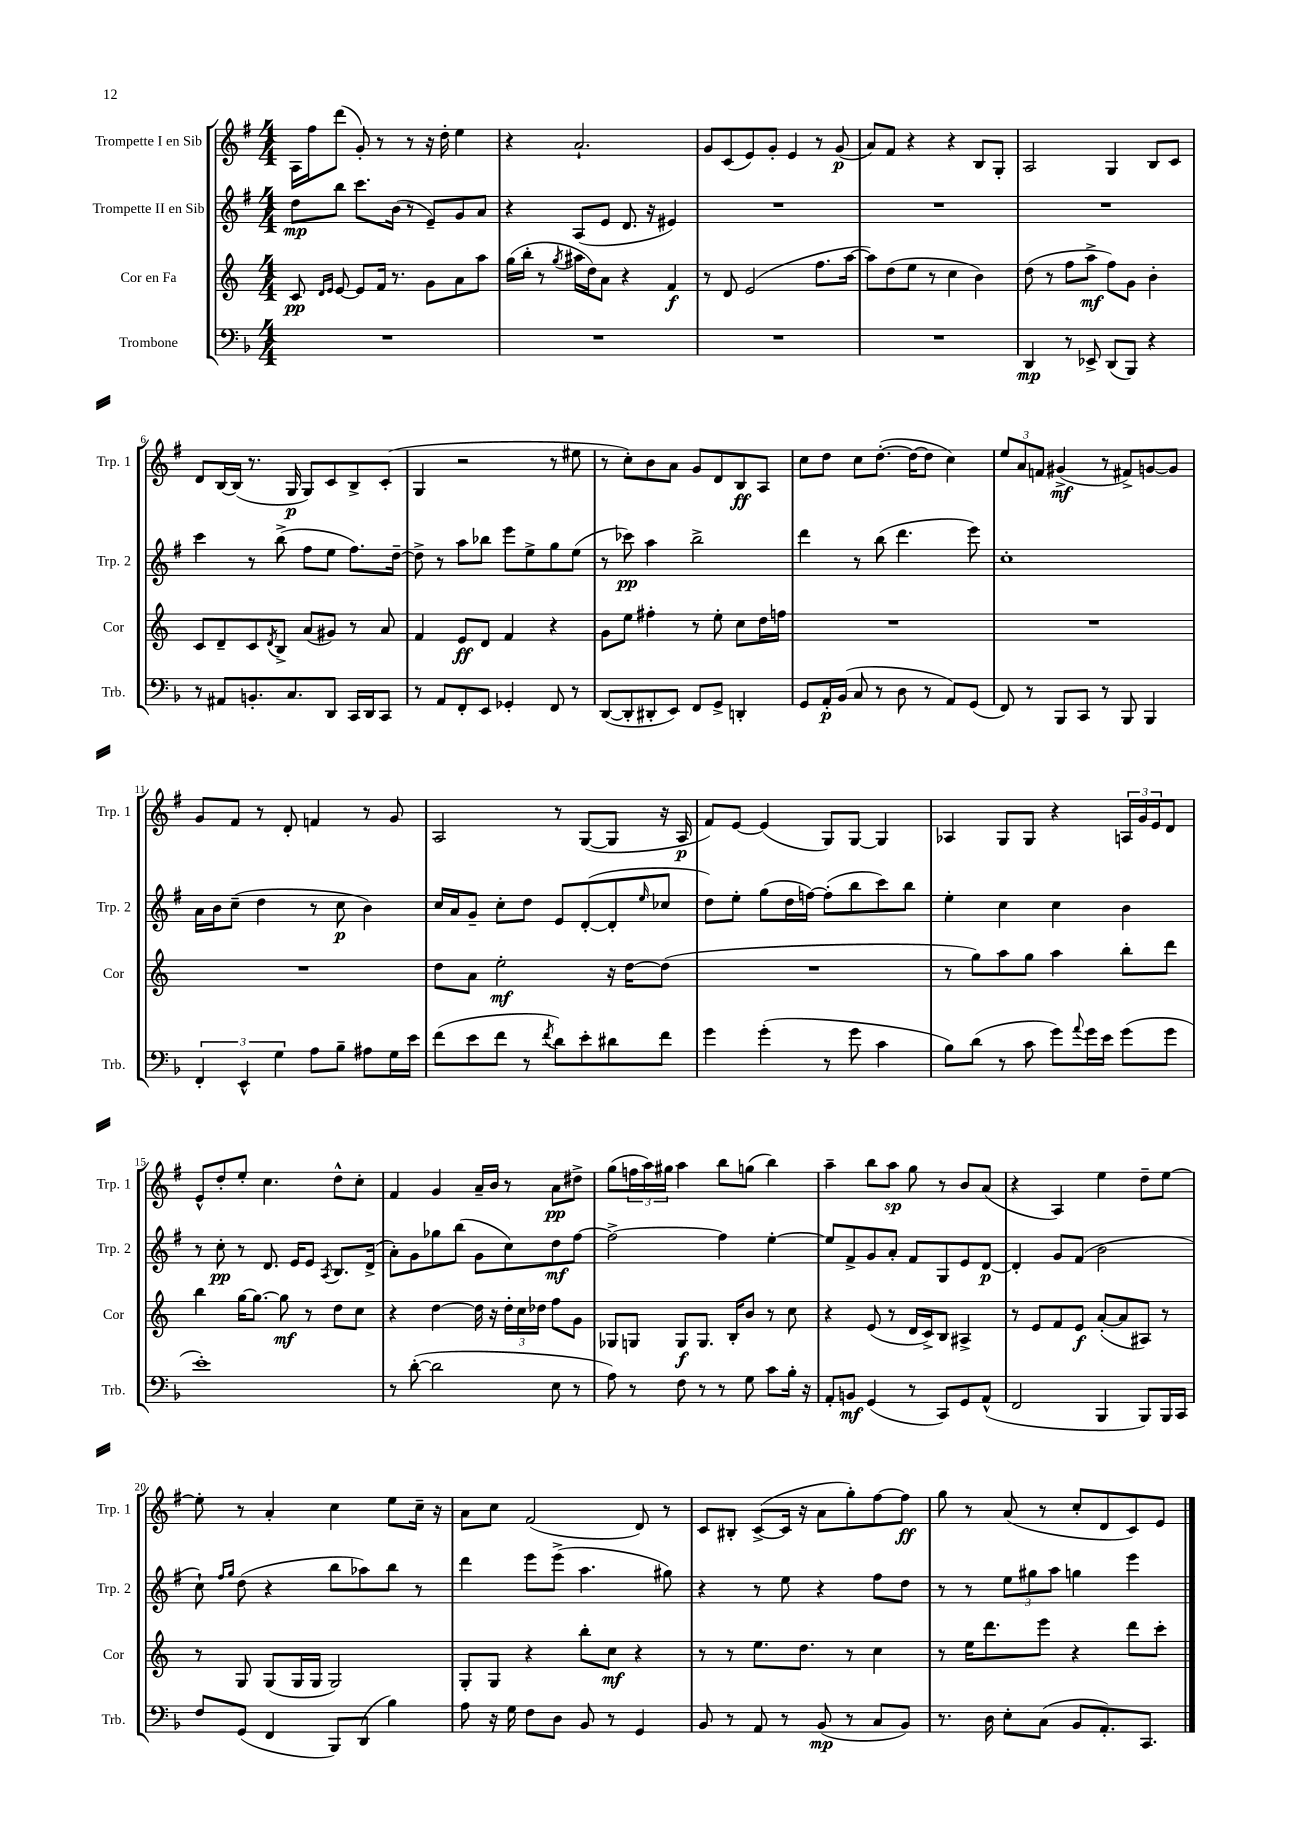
<<
\new StaffGroup <<
\new Staff = "s0" \with { instrumentName = "Trompette I en Sib" shortInstrumentName = "Trp. 1" } {
    \clef treble \key g \major \numericTimeSignature \time 4/4
    a16 fis''16 d'''8( g'8-.) r8 r8 r16 d''16-. e''4 |
    r4 a'2.-! |
    g'8 c'8( e'8) g'8-. e'4 r8 g'8\p( |
    a'8) fis'8 r4 r4 b8 g8-. |
    a2 g4 b8 c'8 |
    d'8 b16~ b16( r8. g16\p g8) c'8 b8-> c'8-.( |
    g4 r2 r8 eis''8 |
    r8 c''8-.) b'8 a'8 g'8 d'8 b8\ff a8 |
    c''8 d''8 c''8 d''8.~-.( d''16~ d''8 c''4) |
    \tuplet 3/2 { e''8 a'8 f'8 } gis'4->\mf( r8 fis'8->) g'8~ g'8 |
    g'8 fis'8 r8 d'8-. f'4 r8 g'8 |
    a2 r8 g8~( g8 r16 a16\p |
    fis'8) e'8~ e'4( g8) g8~ g4 |
    aes4 g8 g8 r4 \tuplet 3/2 { a16 g'16 e'16 } d'8 |
    e'8-^ d''8-. e''8-. c''4. d''8-^ c''8-. |
    fis'4 g'4 a'16-- b'16 r8 a'8\pp dis''8-> |
    g''8( \tuplet 3/2 { f''16 a''16) gis''16 } a''4 b''8 g''8( b''4) |
    a''4-- b''8 a''8\sp g''8 r8 b'8 a'8( |
    r4 a4) e''4 d''8-- e''8~ |
    e''8-. r8 a'4-. c''4 e''8 c''16-- r16 |
    a'8 c''8 fis'2( d'8) r8 |
    c'8 bis8-. c'8~->( c'16 r16 a'8 g''8-.) fis''8~ fis''8\ff |
    g''8 r8 a'8( r8 c''8-. d'8 c'8) e'8 \bar "|." |
}
\new Staff = "s1" \with { instrumentName = "Trompette II en Sib" shortInstrumentName = "Trp. 2" } {
    \clef treble \key g \major \numericTimeSignature \time 4/4
    d''8\mp b''8 c'''8. b'16( r8 e'8--) g'8 a'8 |
    r4 a8( e'8 d'8. r16 eis'4) |
    R1 |
    R1 |
    R1 |
    c'''4 r8 b''8->( fis''8 e''8 fis''8.) d''16~-- |
    d''8-> r8 a''8 bes''8 e'''8 e''8-> g''8 e''8( |
    r8 ces'''8\pp) a''4 b''2-> |
    d'''4 r8 b''8( d'''4. e'''8) |
    c''1-. |
    a'16 b'16 c''8--( d''4 r8 c''8\p b'4) |
    c''16 a'16 g'8-- c''8-. d''8 e'8 d'8~-.( d'8-. \grace { e''16 } ces''8 |
    d''8) e''8-. g''8( d''16 f''16~) f''8-.( b''8 c'''8) b''8 |
    e''4-. c''4 c''4 b'4 |
    r8 c''8-.\pp r8 d'8. e'16 e'8 \acciaccatura { a8 } b8. d'16->( |
    a'8-.) g'8 ges''8 b''8( g'8 c''8) d''8\mf fis''8~ |
    fis''2~-> fis''4 e''4~-. |
    e''8 fis'8-> g'8 a'8-. fis'8 g8 e'8 d'8~\p |
    d'4-. g'8 fis'8( b'2 |
    c''8-!) \grace { fis''16 g''16 } d''8( r4 b''8 aes''8) b''8 r8 |
    d'''4 e'''8 e'''8->( a''4. gis''8) |
    r4 r8 e''8 r4 fis''8 d''8 |
    r8 r8 \tuplet 3/2 { e''8 gis''8 a''8 } g''4 e'''4 \bar "|." |
}
\new Staff = "s2" \with { instrumentName = "Cor en Fa" shortInstrumentName = "Cor" } {
    \clef treble \key c \major \numericTimeSignature \time 4/4
    c'8\pp \grace { d'16 e'16 } e'8~ e'8 f'16 r8. g'8 a'8 a''8 |
    g''16( b''16-. r8 \acciaccatura { g''8 } ais''16 d''16) a'8 r4 f'4\f |
    r8 d'8 e'2( f''8. a''16~ |
    a''8) d''8( e''8 r8 c''4 b'4) |
    d''8( r8 f''8 a''8->\mf f''8) g'8 b'4-. |
    c'8 d'8-- c'8 \acciaccatura { d'8 } b8-> a'8( gis'8) r8 a'8 |
    f'4 e'8\ff d'8 f'4 r4 |
    g'8 e''8 fis''4-. r8 e''8-. c''8 d''16 f''16 |
    R1 |
    R1 |
    R1 |
    d''8 a'8 e''2-.\mf r16 d''16~ d''8( |
    R1 |
    r8 g''8) a''8 g''8 a''4 b''8-. d'''8 |
    b''4 g''16~ g''8.~ g''8\mf r8 d''8 c''8 |
    r4 d''4~ d''16 r16 \tuplet 3/2 { d''16-. c''16 des''16 } f''8 g'8 |
    ges8 g8 g8\f g8. b16-. b'8 r8 c''8 |
    r4 e'8( r8 d'16 c'16->) b8 ais4-> |
    r8 e'8 f'8 e'8\f a'8~-.( a'8 ais8) r8 |
    r8 g8 g8( g16 g16 g2) |
    g8-. g8 r4 b''8-. c''8\mf r4 |
    r8 r8 e''8. d''8. r8 c''4 |
    r8 e''16 d'''8. e'''8 r4 d'''8 c'''8-. \bar "|." |
}
\new Staff = "s3" \with { instrumentName = "Trombone" shortInstrumentName = "Trb." } {
    \clef bass \key f \major \numericTimeSignature \time 4/4
    R1 |
    R1 |
    R1 |
    R1 |
    d,4\mp r8 ees,8-> d,8( bes,,8) r4 |
    r8 ais,8 b,8.-. c8. d,8 c,16 d,16 c,8 |
    r8 a,8 f,8-. e,8 ges,4-. f,8 r8 |
    d,8~( d,8-. dis,8-. e,8) f,8 g,8-> d,4-. |
    g,8 a,16-.\p bes,16( c8 r8 d8 r8 a,8) g,8( |
    f,8) r8 bes,,8 c,8 r8 bes,,8 bes,,4 |
    \tuplet 3/2 { f,4-. e,4-^ g4 } a8 bes8-- ais8 g16 e'16 |
    f'8( e'8 f'8 r8 \acciaccatura { f'8 } d'8) e'8-. dis'8 f'8 |
    g'4 g'4-.( r8 g'8 c'4 |
    bes8) d'8( r8 c'8 g'8) \appoggiatura { a'8 } g'16 e'16 g'8( g'8 |
    e'1-.) |
    r8 d'8~-.( d'2 e8 r8 |
    a8) r8 f8 r8 r8 g8 c'8 bes16-. r16 |
    a,8-. b,8\mf g,4( r8 c,8) g,8 a,8-^( |
    f,2 bes,,4 bes,,8) bes,,16 c,16 |
    f8 g,8( f,4 bes,,8) d,8( bes4) |
    a8 r16 g16 f8 d8 bes,8 r8 g,4 |
    bes,8 r8 a,8 r8 bes,8\mp( r8 c8 bes,8) |
    r8. d16 e8-. c8( bes,8 a,8.-.) c,8. \bar "|." |
}
>>
>>
